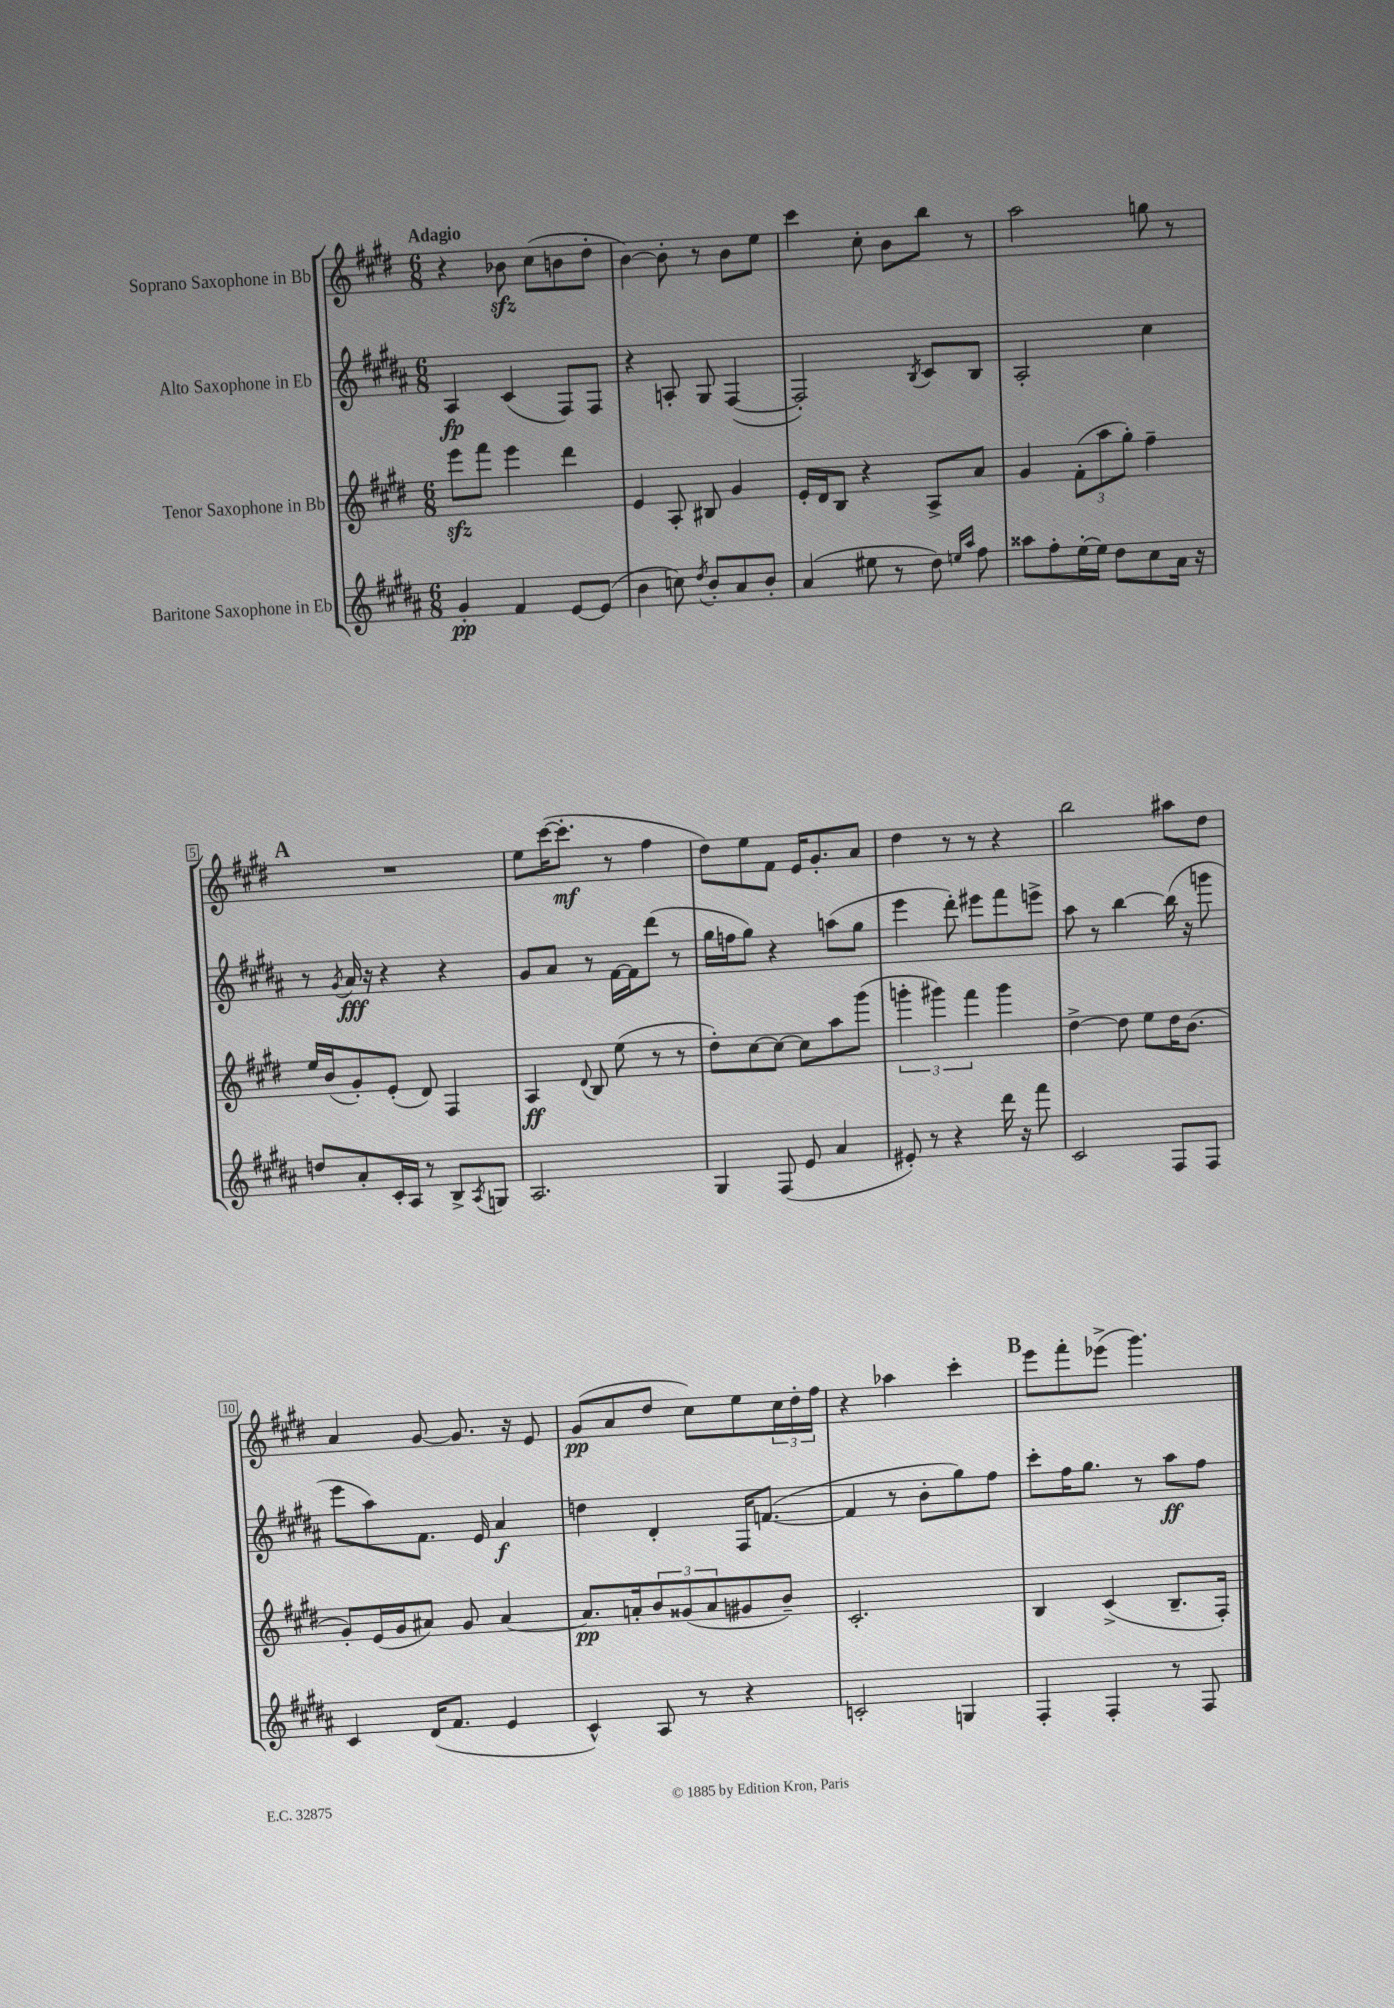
<<
\new StaffGroup <<
\new Staff = "s0" \with { instrumentName = "Soprano Saxophone in Bb" } {
    \clef treble \key e \major \numericTimeSignature \time 6/8 \tempo "Adagio"
    r4 bes'8\sfz cis''8( b'8 dis''8-. |
    b'4~) b'8-. r8 b'8 e''8 |
    cis'''4 cis''8-. b'8 b''8 r8 |
    a''2 g''8 r8 |
    \mark \markup { \bold "A" } R2. |
    e''8 cis'''16~( cis'''8.-.\mf r8 fis''4 |
    dis''8) e''8 fis'8 e'16 gis'8.-. a'8 |
    dis''4 r8 r8 r4 |
    b''2 ais''8 dis''8 |
    a'4 gis'8~ gis'8. r16 e'8 |
    gis'8\pp( a'8 dis''8 cis''8) e''8 \tuplet 3/2 { cis''16 dis''16-. fis''16 } |
    r4 aes''4 cis'''4-. |
    \mark \markup { \bold "B" } e'''8 fis'''8-. ees'''8->( gis'''4.) \bar "|." |
}
\new Staff = "s1" \with { instrumentName = "Alto Saxophone in Eb" } {
    \clef treble \key b \major \numericTimeSignature \time 6/8
    ais4\fp cis'4( fis8) fis8 |
    r4 a8-. gis8 fis4~( |
    fis2-.) \acciaccatura { b8 } cis'8 b8 |
    ais2-. cis''4 |
    \mark \markup { \bold "A" } r8 \acciaccatura { gis'8 } ais'16\fff r16 r4 r4 |
    gis'8 ais'8 r8 fis'16~ fis'16 dis'''8( r8 |
    gis''16 f''16 gis''8) r4 a''8( gis''8 |
    e'''4 dis'''8-.) eis'''8 fis'''8 e'''8-> |
    ais''8 r8 b''4~ b''16( r16 g'''8 |
    e'''8 ais''8) fis'8. e'16 ais'4\f |
    d''4 dis'4-. fis16 f'8.~( |
    f'4 r8 b'8-. gis''8) fis''8 |
    \mark \markup { \bold "B" } cis'''8-. fis''16 gis''8. r8 ais''8\ff fis''8 \bar "|." |
}
\new Staff = "s2" \with { instrumentName = "Tenor Saxophone in Bb" } {
    \clef treble \key e \major \numericTimeSignature \time 6/8
    e'''8\sfz fis'''8 e'''4 dis'''4 |
    e'4 a8-. bis8 gis'4 |
    e'16-. dis'16 b8 r4 a8-> a'8 |
    gis'4 \tuplet 3/2 { fis'8-.( a''8 gis''8-.) } fis''4-- |
    \mark \markup { \bold "A" } e''16 b'16( gis'8-.) e'8-.( dis'8) fis4 |
    a4\ff \appoggiatura { dis'8 } b8 e''8( r8 r8 |
    dis''8-.) cis''8~ cis''8~ cis''8 a''8 gis'''8( |
    \tuplet 3/2 { g'''4-. gis'''4) fis'''4 } gis'''4 |
    dis''4~-> dis''8 e''8 dis''16 b'8.( |
    gis'8-.) e'16( gis'16 ais'8) gis'8 ais'4~ |
    ais'8.\pp a'16-. \tuplet 3/2 { b'8 gisis'8( a'8 } gis'8 b'8--) |
    cis'2.-. |
    \mark \markup { \bold "B" } b4 cis'4->( b8.-- fis16-.) \bar "|." |
}
\new Staff = "s3" \with { instrumentName = "Baritone Saxophone in Eb" } {
    \clef treble \key b \major \numericTimeSignature \time 6/8
    gis'4-.\pp fis'4 e'8~ e'8( |
    b'4 c''8) \acciaccatura { dis''8 } b'8-. ais'8 b'8-. |
    ais'4( eis''8 r8 dis''8) \grace { e''16 ais''16 } fis''8 |
    aisis''8 fis''8-. e''16~-. e''16 dis''8 cis''8 ais'16 r16 |
    \mark \markup { \bold "A" } d''8 ais'8-. cis'16-. ais16 r8 b8-> \acciaccatura { ais8 } g8 |
    ais2. |
    gis4 fis8( e'8 ais'4 |
    eis'8-.) r8 r4 dis'''16 r16 fis'''8 |
    cis'2 fis8 fis8 |
    cis'4 dis'16( fis'8. e'4 |
    cis'4-^) ais8 r8 r4 |
    c'2-. g4 |
    \mark \markup { \bold "B" } fis4-. fis4-. r8 fis8 \bar "|." |
}
>>
>>
\layout { \context { \Score \override BarNumber.stencil = #(make-stencil-boxer 0.1 0.3 ly:text-interface::print) } }
